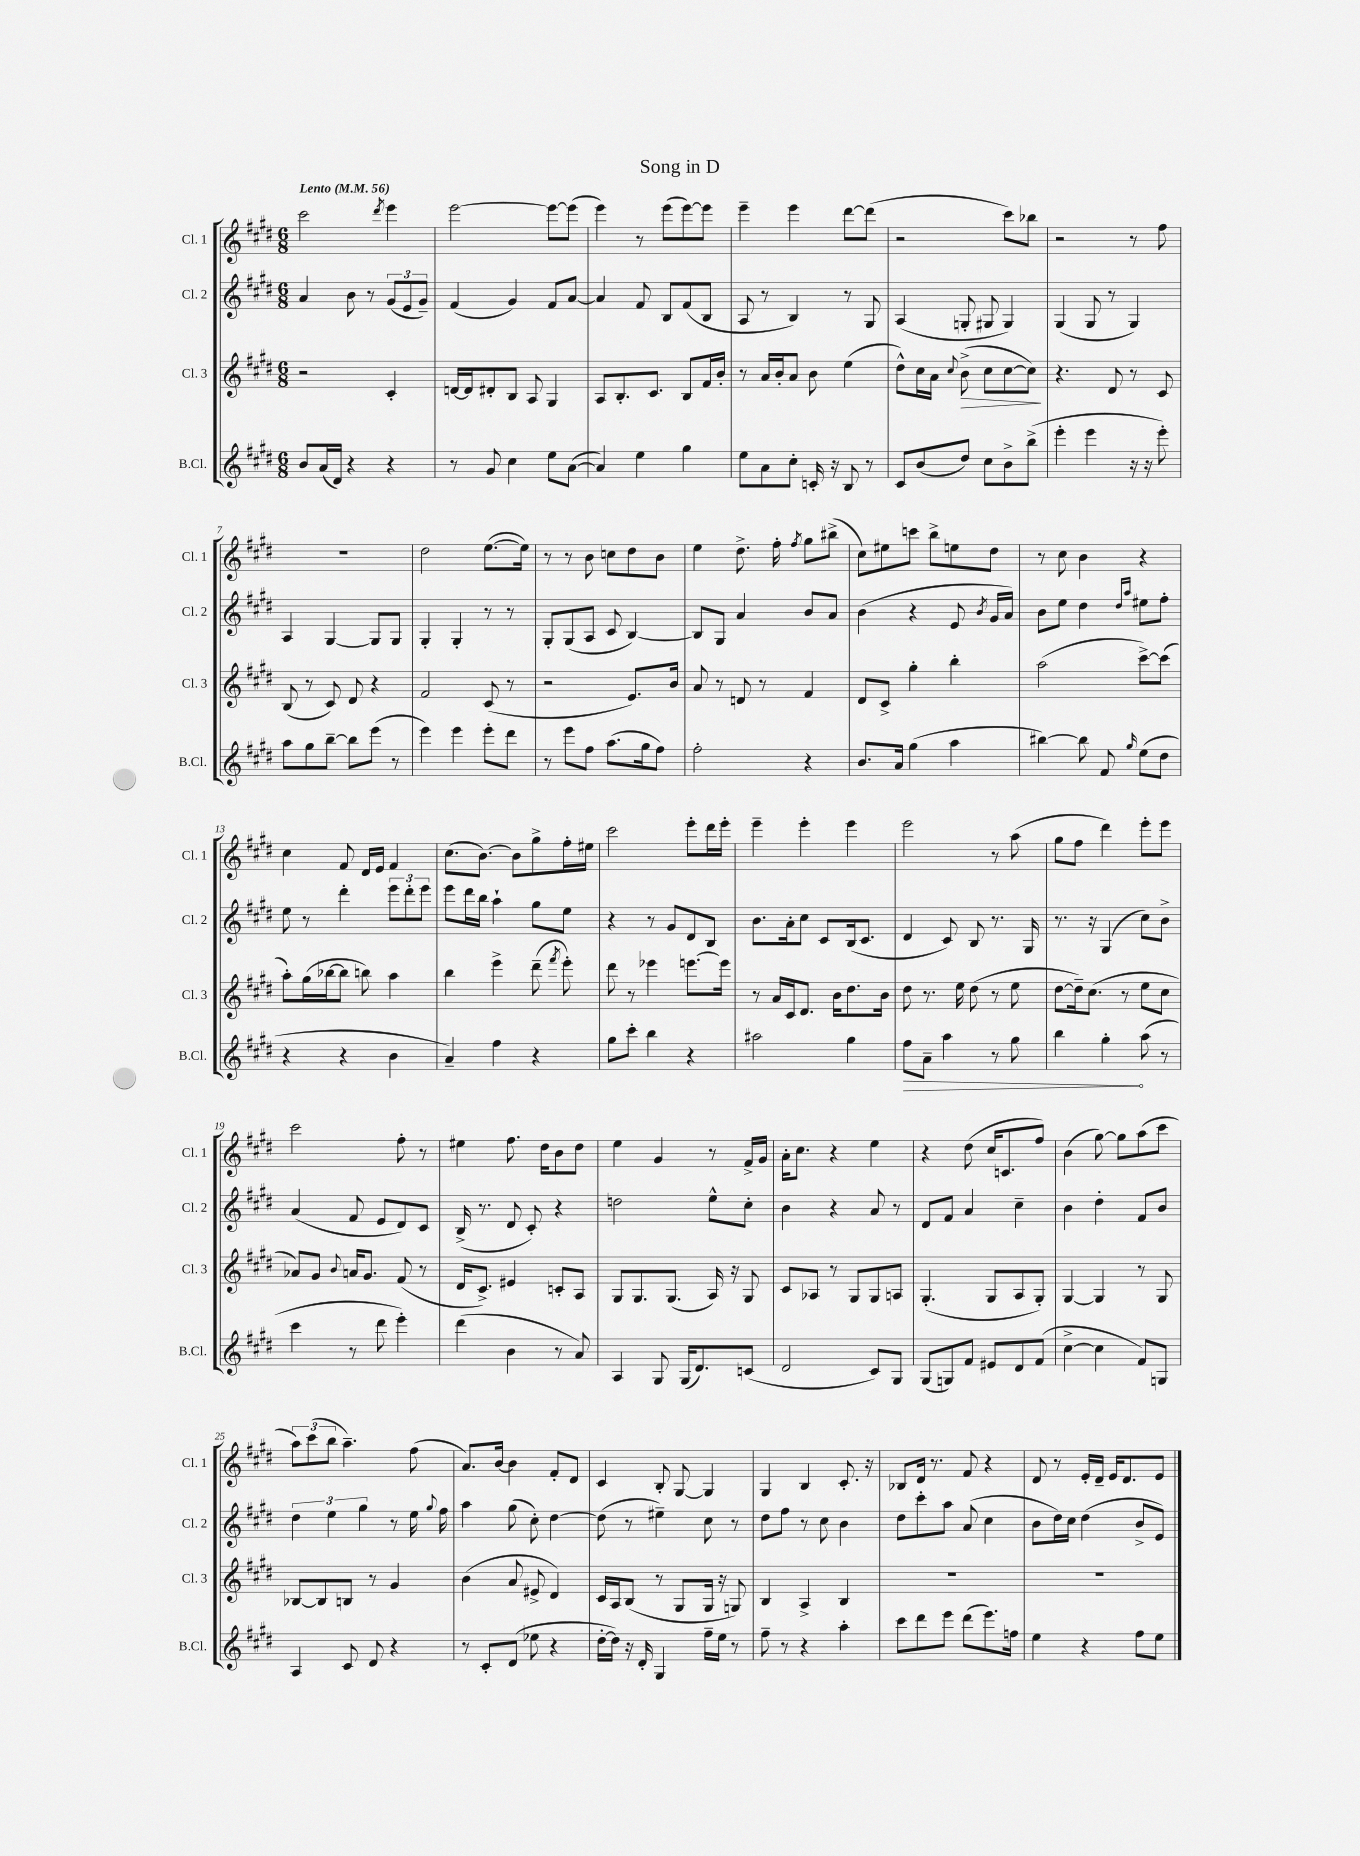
\header { title = "Song in D" }
<<
\new StaffGroup <<
\new Staff = "s0" \with { instrumentName = "Cl. 1" shortInstrumentName = "Cl. 1" } {
    \clef treble \key e \major \numericTimeSignature \time 6/8 \tempo "Lento" 4 = 56
    \autoBeamOff cis'''2 \acciaccatura { dis'''8 } e'''4 |
    e'''2~ e'''8[~ e'''8]( |
    e'''4) r8 e'''8[( e'''8~) e'''8] |
    e'''4-- e'''4 dis'''8[~ dis'''8]( |
    r2 cis'''8[) bes''8] |
    r2 r8 fis''8 |
    R2. |
    dis''2 e''8.[~( e''16]) |
    r8 r8 b'8 c''8[ dis''8 b'8] |
    e''4 dis''8.-> fis''16-. \acciaccatura { fis''8 } gis''8[ bis''8]->( |
    cis''8[) eis''8 c'''8] b''8[-> e''8 dis''8] |
    r8 cis''8 b'4 r4 |
    cis''4 fis'8 dis'16[ e'16] fis'4 |
    cis''8.[( b'8.]~) b'8[ gis''8-> fis''16-. eis''16] |
    cis'''2 e'''8[-. dis'''16 e'''16]-. |
    e'''4-- e'''4-. e'''4 |
    e'''2 r8 a''8( |
    gis''8[ fis''8] dis'''4) e'''8[-. e'''8] |
    cis'''2 fis''8-. r8 |
    eis''4 fis''8. dis''16[ b'8 dis''8] |
    e''4 gis'4 r8 fis'16[-> gis'16] |
    a'16[-. cis''8.] r4 e''4 |
    r4 dis''8( cis''16[ c'8. fis''8]) |
    b'4( gis''8~) gis''8[ a''8( cis'''8] |
    \tuplet 3/2 { a''8[) cis'''8( b''8] } a''4.--) fis''8( |
    a'8.[) b'16]~ b'4 fis'8[-. dis'8] |
    cis'4 b8-. gis8~ gis4 |
    gis4 b4 cis'8.-. r16 |
    bes8[ dis'16] r8. fis'8 r4 |
    dis'8 r8 e'16[-. dis'16]-- e'16[ dis'8. e'8] \bar "|." |
}
\new Staff = "s1" \with { instrumentName = "Cl. 2" shortInstrumentName = "Cl. 2" } {
    \clef treble \key e \major \numericTimeSignature \time 6/8
    \autoBeamOff a'4 b'8 r8 \tuplet 3/2 { gis'8[( e'8 gis'8]--) } |
    fis'4( gis'4) fis'8[ a'8]~ |
    a'4 fis'8 b8[ fis'8( b8] |
    a8 r8 b4) r8 gis8 |
    a4( g8-. gis8 gis4) |
    gis4( gis8 r8 gis4) |
    a4 gis4~ gis8[ gis8] |
    gis4-. gis4-. r8 r8 |
    gis8[-. gis8( a8] cis'8 b4~) |
    b8[ gis8] a'4 b'8[ a'8] |
    b'4( r4 e'8 \acciaccatura { b'8 } gis'16[ a'16]) |
    b'8[ e''8] dis''4 \grace { dis''16[ a''16] } eis''8[ fis''8]-. |
    e''8 r8 dis'''4-. \tuplet 3/2 { e'''8[ dis'''8-. e'''8] } |
    e'''8[ dis'''16 b''16] a''4-! gis''8[ e''8] |
    r4 r8 gis'8[ dis'8 b8] |
    b'8.[ a'16-. cis''8] cis'8[ b16( cis'8.] |
    dis'4 cis'8) b8 r8. gis16 |
    r8. r16 gis4( cis''8[) b'8]-> |
    a'4( fis'8 e'8[ dis'8) cis'8] |
    b16->( r8. dis'8 cis'8-.) r4 |
    d''2 e''8[-^ cis''8]-. |
    b'4 r4 a'8 r8 |
    dis'8[ fis'8] a'4 cis''4-- |
    b'4 dis''4-. fis'8[ b'8] |
    \tuplet 3/2 { dis''4 e''4 gis''4 } r8 e''16 \appoggiatura { gis''8 } fis''16 |
    a''4 gis''8( cis''8-.) dis''4~ |
    dis''8( r8 eis''4--) cis''8 r8 |
    dis''8[ fis''8] r8 cis''8 b'4 |
    dis''8[ cis'''8-. a''8] a'8( cis''4 |
    b'8[ dis''16) cis''16] dis''4( b'8[-> e'8]) \bar "|." |
}
\new Staff = "s2" \with { instrumentName = "Cl. 3" shortInstrumentName = "Cl. 3" } {
    \clef treble \key e \major \numericTimeSignature \time 6/8
    \autoBeamOff r2 cis'4-. |
    d'16[~ d'16 dis'8-. b8] a8 gis4 |
    a8[ b8.-. cis'8.] b8[ fis'16 b'16]-. |
    r8 a'16[ b'16-. a'8] b'8 e''4( |
    dis''8[-^) cis''16 a'16] \appoggiatura { cis''8 } b'8->\>( cis''8[ cis''8~ cis''8]\!) |
    r4. dis'8 r8 cis'8 |
    b8( r8 cis'8) dis'8 r4 |
    fis'2 cis'8( r8 |
    r2 e'8.[) b'16] |
    a'8 r8 d'8 r8 fis'4 |
    dis'8[ cis'8]-> gis''4-. b''4-. |
    a''2( cis'''8[~->) cis'''8]( |
    a''8[-.) gis''16( bes''16~ bes''8] b''8) a''4 |
    b''4 e'''4-> dis'''8--( \acciaccatura { fis'''8 } e'''8-.) |
    dis'''8 r8 ees'''4 e'''8.[~ e'''16] |
    r8 a'16[ cis'16 dis'8.] b'16[ dis''8. b'16] |
    dis''8 r8. e''16 dis''8( r8 e''8 |
    dis''8[~ dis''16--) cis''8.]( r8 e''8[ cis''8] |
    aes'8[) gis'8] \appoggiatura { b'8 } a'16[ gis'8.] fis'8( r8 |
    dis'16[ cis'8.]->) eis'4 c'8[-. a8] |
    gis8[ gis8. gis8.]( a16) r16 gis8 |
    cis'8[ aes8] r8 gis8[ gis8 a8] |
    gis4.-.( gis8[ a8 gis8]-.) |
    gis4~ gis4 r8 gis8 |
    bes8[~ bes8 b8] r8 gis'4 |
    b'4( a'8 eis'8-> dis'4) |
    cis'16[ a16 b8]( r8 gis8[ gis16] r16 g8) |
    b4 a4-> b4 |
    R2. |
    R2. \bar "|." |
}
\new Staff = "s3" \with { instrumentName = "B.Cl." shortInstrumentName = "B.Cl." } {
    \clef treble \key e \major \numericTimeSignature \time 6/8
    \autoBeamOff b'8[ a'16( dis'16]) r4 r4 |
    r8 gis'8 cis''4 e''8[ a'8]~( |
    a'4) e''4 gis''4 |
    e''8[ a'8 cis''8]-. c'16-. r16 b8 r8 |
    cis'8[ b'8( dis''8]) cis''8[ b'8-> b''8]->( |
    e'''4-. e'''4 r16 r16 e'''8-.) |
    a''8[ gis''8 b''8]~-- b''8[ e'''8]( r8 |
    e'''4) e'''4 e'''8[-. dis'''8] |
    r8 e'''8[ fis''8] a''8.[( gis''16 fis''8]) |
    fis''2-. r4 |
    b'8.[ a'16] gis''4( a''4 |
    bis''4~) bis''8 fis'8 \grace { gis''16 } e''8[( dis''8] |
    r4 r4 b'4 |
    a'4--) fis''4 r4 |
    gis''8[ cis'''8]-. b''4 r4 |
    ais''2 gis''4 |
    \once \override Hairpin.circled-tip = ##t fis''8[\> a'8]-- a''4 r8 gis''8 |
    b''4 gis''4-.\! a''8( r8 |
    cis'''4 r8 dis'''8 e'''4-.) |
    dis'''4( b'4 r8 a'8) |
    a4 gis8 gis16[( dis'8.) c'8]( |
    dis'2 cis'8[) gis8] |
    gis8[( g8) fis'8] eis'8[ dis'8 fis'8]( |
    cis''4~-> cis''4 fis'8[) g8] |
    a4 cis'8 dis'8 r4 |
    r8 cis'8[-. dis'8]( ees''8 r4 |
    dis''16[~-. dis''16]) r16 dis'16-. gis4 fis''16[-- e''16] r8 |
    fis''8-- r8 r4 a''4-. |
    cis'''8[ dis'''8 e'''8] dis'''8[( e'''8.) f''16] |
    e''4 r4 fis''8[ e''8] \bar "|." |
}
>>
>>
